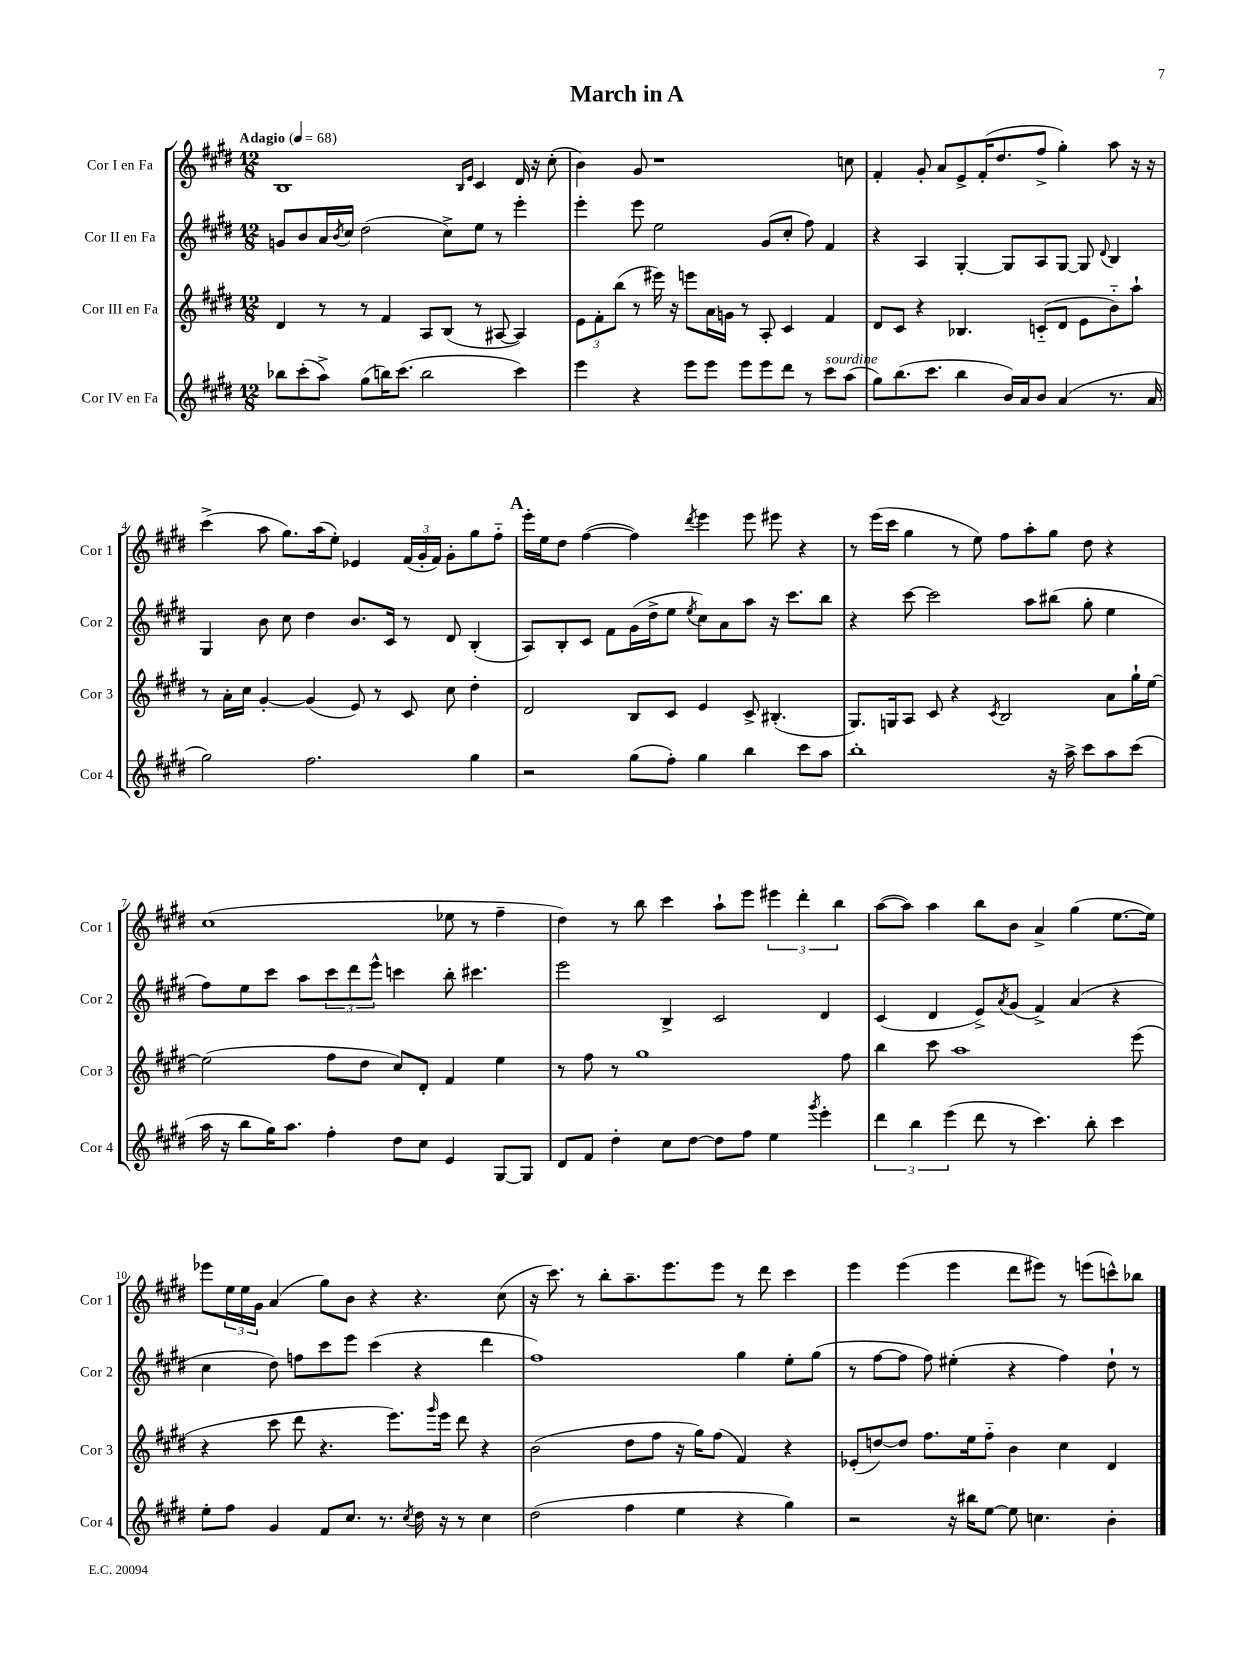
\header { title = "March in A" }
<<
\new StaffGroup <<
\new Staff = "s0" \with { instrumentName = "Cor I en Fa" shortInstrumentName = "Cor 1" } {
    \clef treble \key e \major \numericTimeSignature \time 12/8 \tempo "Adagio" 4 = 68
    b1 \grace { b16 e'16 } cis'4 dis'16 r16 cis''8-.( |
    b'4) gis'8 r1 c''8 |
    fis'4-. gis'8-. a'8 e'8-> fis'16-.( dis''8. fis''8-> gis''4-.) a''8 r16 r16 |
    cis'''4->( a''8 gis''8.) a''16( e''8-.) ees'4 \tuplet 3/2 { fis'16( gis'16-. fis'16) } gis'8-. gis''8 fis''8-_ |
    \mark \markup { \bold "A" } e'''16-. e''16 dis''8 fis''4~( fis''4) \acciaccatura { dis'''8 } e'''4 e'''8 eis'''8 r4 |
    r8 e'''16( cis'''16 gis''4 r8 e''8) fis''8 a''8-. gis''8 dis''8 r4 |
    cis''1( ees''8 r8 fis''4-- |
    dis''4) r8 b''8 cis'''4 a''8-! e'''8 \tuplet 3/2 { eis'''4 dis'''4-. b''4 } |
    a''8~( a''8) a''4 b''8 b'8 a'4-> gis''4( e''8.~ e''16) |
    ees'''8 \tuplet 3/2 { e''16 e''16 gis'16 } a'4( gis''8) b'8 r4 r4. cis''8( |
    r16 cis'''8.) r8 b''8-. a''8.-- e'''8. e'''8 r8 dis'''8 cis'''4 |
    e'''4 e'''4( e'''4 dis'''8 eis'''8) r8 e'''8( c'''8-^) bes''8 \bar "|." |
}
\new Staff = "s1" \with { instrumentName = "Cor II en Fa" shortInstrumentName = "Cor 2" } {
    \clef treble \key e \major \numericTimeSignature \time 12/8
    g'8 b'8 a'16 \acciaccatura { b'8 } cis''16 dis''2( cis''8->) e''8 r8 e'''4-. |
    e'''4-. e'''8 e''2 gis'8( cis''8-. fis''8) fis'4 |
    r4 a4 gis4~-. gis8 a8 gis8~ gis8 \appoggiatura { dis'8 } b4 |
    gis4 b'8 cis''8 dis''4 b'8. cis'16 r8 dis'8 b4-.( |
    \mark \markup { \bold "A" } a8) b8-. cis'8 fis'8 gis'16( dis''16-> e''8 \acciaccatura { e''8 } cis''8) a'8 a''8 r16 cis'''8. b''8 |
    r4 cis'''8~ cis'''2 a''8 bis''8( gis''8-. e''4 |
    fis''8) e''8 cis'''8 a''8 \tuplet 3/2 { cis'''8 dis'''8 e'''8-^ } c'''4 b''8-. cis'''4. |
    e'''2 b4-> cis'2 dis'4 |
    cis'4( dis'4 e'8->) \acciaccatura { a'8 } gis'8( fis'4->) a'4( r4 |
    cis''4 dis''8) f''8 cis'''8 e'''8 cis'''4( r4 dis'''4 |
    fis''1) gis''4 e''8-. gis''8( |
    r8 fis''8~ fis''8 fis''8) eis''4-.( r4 fis''4) dis''8-! r8 \bar "|." |
}
\new Staff = "s2" \with { instrumentName = "Cor III en Fa" shortInstrumentName = "Cor 3" } {
    \clef treble \key e \major \numericTimeSignature \time 12/8
    dis'4 r8 r8 fis'4 a8 b8( r8 ais8~ ais4) |
    \tuplet 3/2 { e'8 fis'8-. b''8( } r8 eis'''16) r16 e'''8 a'16 g'16 r8 a8-. cis'4 fis'4 |
    dis'8 cis'8 r4 bes4. c'8-_( dis'8 e'8 b'8-_) a''8-! |
    r8 a'16-. cis''16 gis'4~-. gis'4( e'8) r8 cis'8 cis''8 dis''4-. |
    \mark \markup { \bold "A" } dis'2 b8 cis'8 e'4 cis'8-> bis4.-.( |
    gis8.) g16 a8 cis'8 r4 \acciaccatura { cis'8 } b2 a'8 gis''16-! e''16~ |
    e''2( fis''8 dis''8 cis''8) dis'8-. fis'4 e''4 |
    r8 fis''8 r8 gis''1 fis''8 |
    b''4 cis'''8 a''1 e'''8( |
    r4 cis'''8 dis'''8 r4. e'''8.) \grace { gis'''16 } e'''16 dis'''8 r4 |
    b'2( dis''8 fis''8 r16 gis''16) fis''8( fis'4) r4 |
    ees'8-.( d''8~) d''8 fis''8. e''16 fis''8-_ b'4 cis''4 dis'4 \bar "|." |
}
\new Staff = "s3" \with { instrumentName = "Cor IV en Fa" shortInstrumentName = "Cor 4" } {
    \clef treble \key e \major \numericTimeSignature \time 12/8
    bes''8 cis'''8-.( a''8->) gis''8( b''16) cis'''8.( b''2 cis'''4) |
    e'''4 r4 e'''8 e'''8 e'''8 e'''8 dis'''8 r8 cis'''8^\markup { \italic "sourdine" } a''8( |
    gis''8) b''8.( cis'''8. b''4 b'16) a'16 b'8 a'4( r8. a'16 |
    gis''2) fis''2. gis''4 |
    \mark \markup { \bold "A" } r2 gis''8( fis''8-.) gis''4 b''4 cis'''8 a''8 |
    b''1-. r16 a''16-> cis'''8 a''8 cis'''8( |
    a''16 r16 b''8 gis''16) a''8. fis''4-. dis''8 cis''8 e'4 gis8~ gis8 |
    dis'8 fis'8 dis''4-. cis''8 dis''8~ dis''8 fis''8 e''4 \acciaccatura { gis'''8 } e'''4-. |
    \tuplet 3/2 { dis'''4 b''4 e'''4( } dis'''8 r8 cis'''4.) b''8-. cis'''4 |
    e''8-. fis''8 gis'4 fis'8 cis''8. r8. \acciaccatura { cis''8 } dis''16 r16 r8 cis''4 |
    dis''2( fis''4 e''4 r4 gis''4) |
    r2 r16 bis''16 e''8~ e''8 c''4. b'4-. \bar "|." |
}
>>
>>
